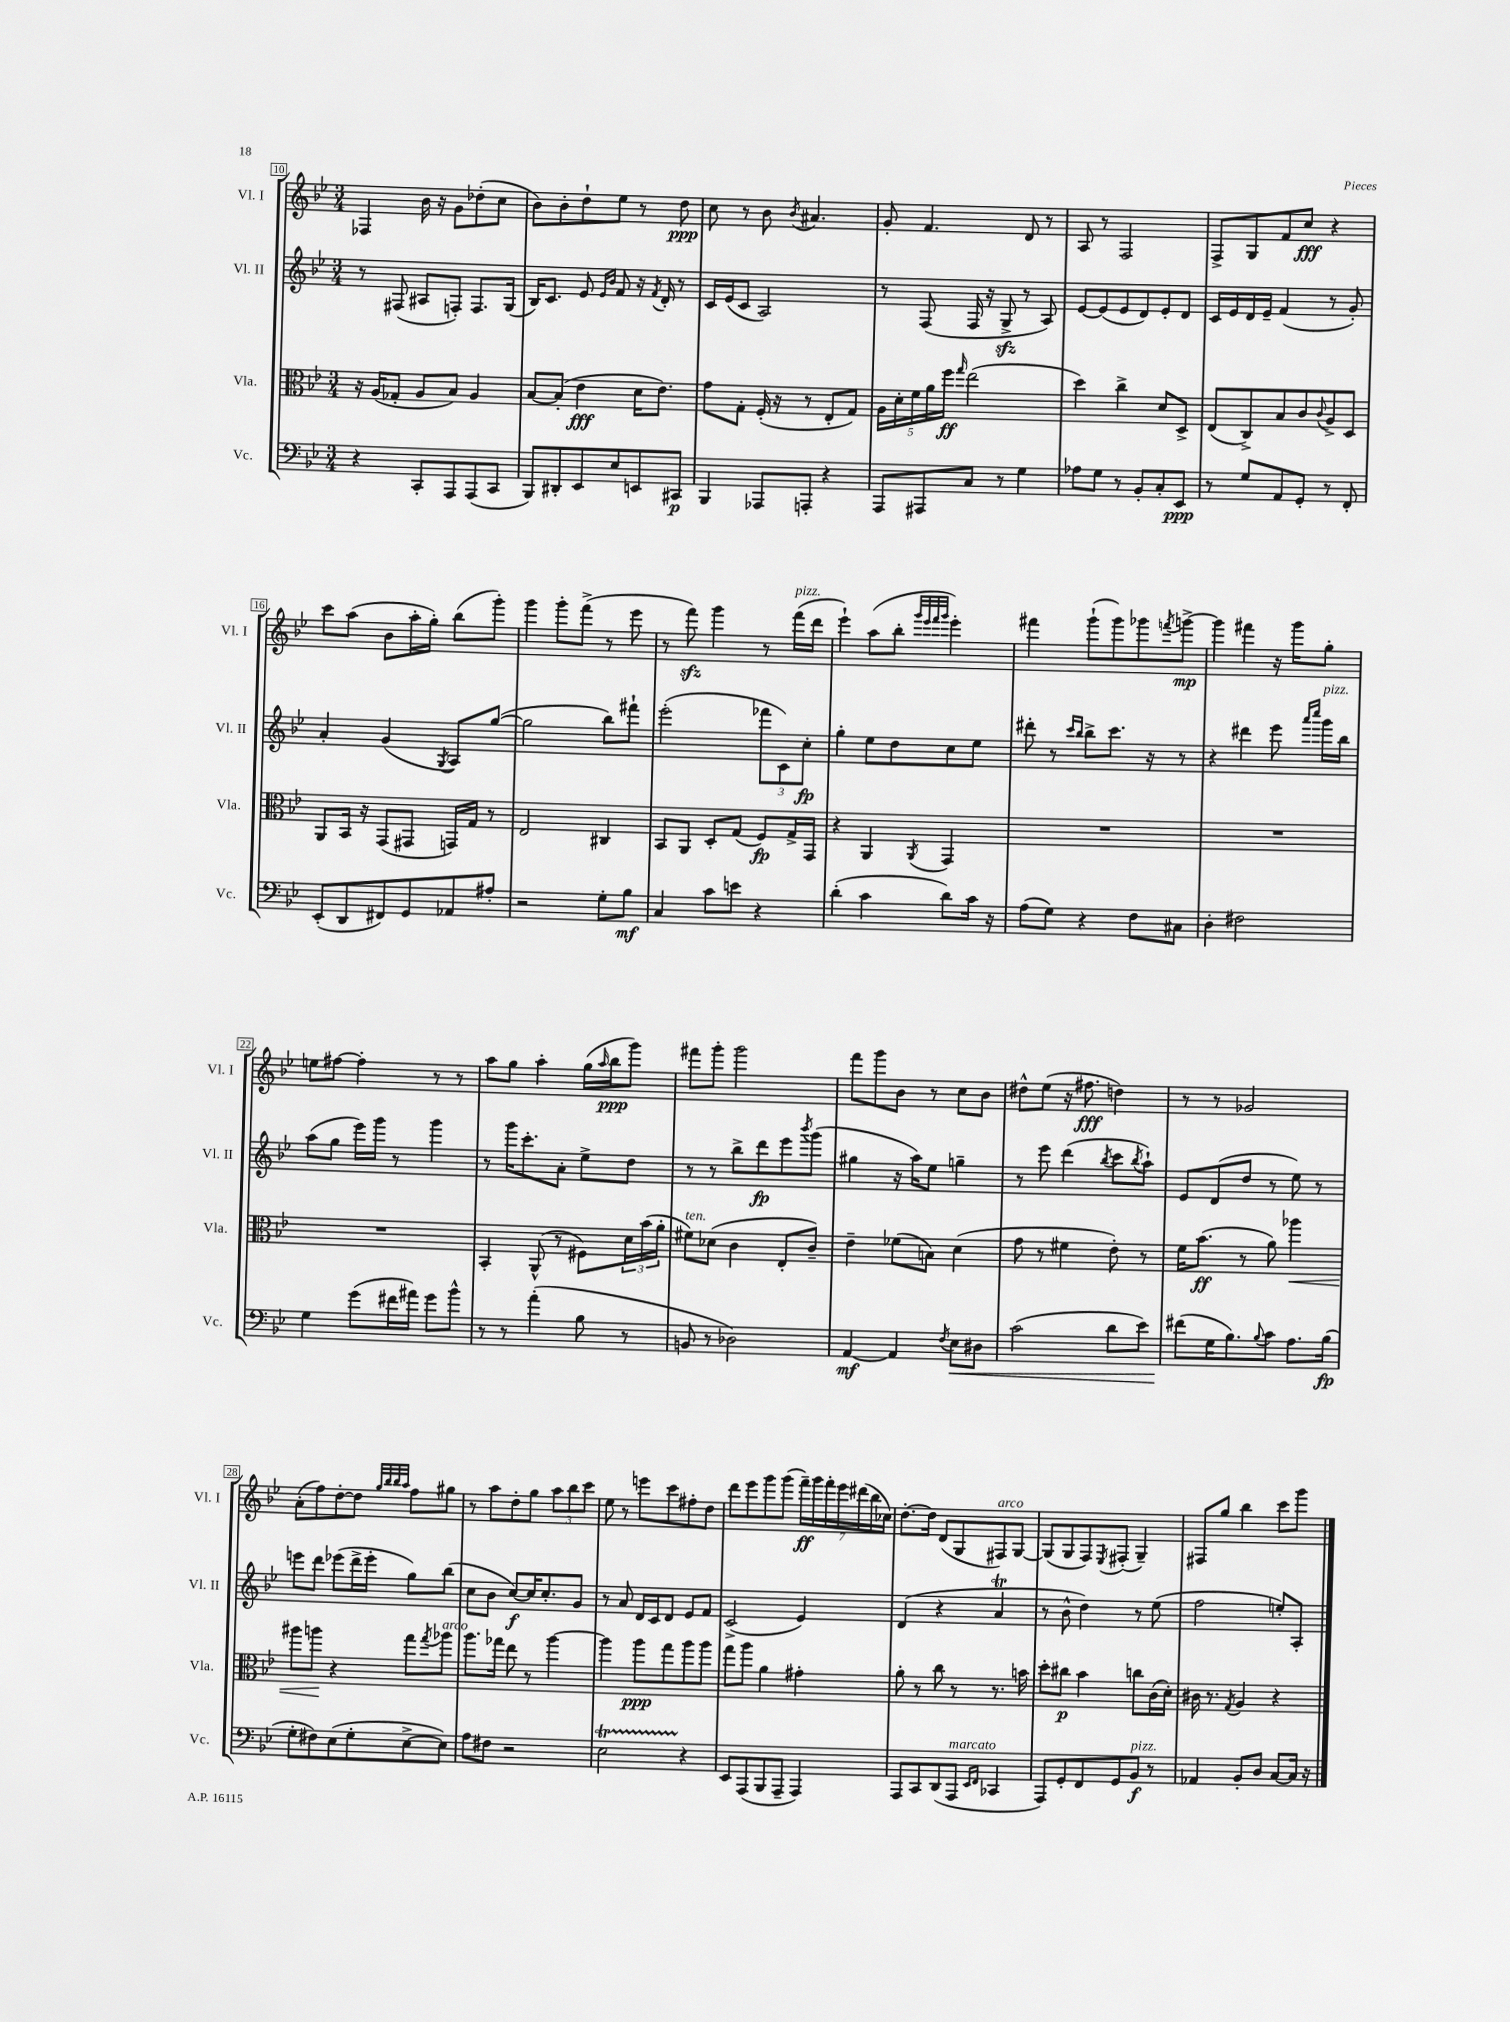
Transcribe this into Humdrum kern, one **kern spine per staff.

**kern	**dynam	**kern	**dynam	**kern	**dynam	**kern	**dynam
*part4	*part4	*part3	*part3	*part2	*part2	*part1	*part1
*staff4	*staff4	*staff3	*staff3	*staff2	*staff2	*staff1	*staff1
*I"Vc.	*	*I"Vla.	*	*I"Vl. II	*	*I"Vl. I	*
*I'Vc.	*	*I'Vla.	*	*I'Vl. II	*	*I'Vl. I	*
*clefF4	*	*clefC3	*	*clefG2	*	*clefG2	*
*k[b-e-]	*	*k[b-e-]	*	*k[b-e-]	*	*k[b-e-]	*
*M3/4	*	*M3/4	*	*M3/4	*	*M3/4	*
=10	=10	=10	=10	=10	=10	=10	=10
4r	.	16r	.	8r	.	4F-X/	.
.	.	(16A/KL	.	.	.	.	.
.	.	8G-X'/J	.	(8F#X/	.	.	.
8CC'/L	.	8A/L	.	8A#X/L	.	16b-\	.
.	.	.	.	.	.	16r	.
8AAA/	.	8B-/J)	.	8Fn'/J)	.	8g\L	.
(8AAA/	.	4A/	.	8.F/L	.	(8dd-X'\	.
8CC/J	.	.	.	.	.	8cc\J	.
.	.	.	.	(16G/Jk	.	.	.
=11	=11	=11	=11	=11	=11	=11	=11
8BBB-/L)	.	[8B-/L	.	16B-/KL)	.	8b-\L)	.
.	.	.	.	8.c/J	.	.	.
8DD#X'/	.	(8B-'/J]	.	.	.	8b-'\	.
8EE-/	.	4e-\	fff	8e-/	.	8dd`\	.
.	.	.	.	16qqe-/LL	.	.	.
.	.	.	.	16qqb-/JJ	.	.	.
8E-/	.	.	.	8f/	.	8ee-\J	.
8EEn/	.	16d\KL	.	16r	.	8r	.
.	.	.	.	8qf/	.	.	.
.	.	8.e-\J)	.	16d'/	.	.	.
8CC#X/J	p	.	.	8r	.	8dd\	ppp
=12	=12	=12	=12	=12	=12	=12	=12
4BBB-/	.	8g\L	.	16c/LL	.	8cc\	.
.	.	.	.	(16e-/J	.	.	.
.	.	8G'\J	.	8c/J	.	8r	.
8AAA-X/L	.	(16F'/	.	2A/)	.	8b-\	.
.	.	16r	.	.	.	.	.
.	.	.	.	.	.	8qb-/	.
8AAAn'/J	.	8r	.	.	.	4.a#X/	.
4r	.	8E-'/L	.	.	.	.	.
.	.	8G/J)	.	.	.	.	.
=13	=13	=13	=13	=13	=13	=13	=13
8AAA/L	.	20A\LL	.	8r	.	8g'/	.
.	.	20d'\	.	.	.	.	.
.	.	20f\	.	.	.	.	.
8AAA#X/	.	.	.	(8F/	.	4.f/	.
.	.	20a\	.	.	.	.	.
.	.	20ff\JJ	ff	.	.	.	.
.	.	16qqgg/	.	.	.	.	.
8C/J	.	(2ee-\	.	16F/	.	.	.
.	.	.	.	16r	.	.	.
8r	.	.	.	8Gzz^/	.	.	.
4G\	.	.	.	8r	.	8d/	.
.	.	.	.	8A/)	.	8r	.
=14	=14	=14	=14	=14	=14	=14	=14
8A-X\L	.	4dd\)	.	[8e-/L	.	8A/	.
8G\J	.	.	.	(8e-/]	.	8r	.
8r	.	4cc^\	.	8e-/	.	2F/	.
8BB-'/L	.	.	.	8d/)	.	.	.
8C'/	.	8d/L	.	8e-'/	.	.	.
8EE-/J	ppp	8D^/J	.	8d/J	.	.	.
=15	=15	=15	=15	=15	=15	=15	=15
8r	.	(8E-/L	.	16c/LL	.	8F^/L	.
.	.	.	.	16e-/	.	.	.
8G/L	.	8C^/)	.	16d/	.	8G/	.
.	.	.	.	16e-~/JJ	.	.	.
8AA/	.	8B-/	.	(4f/	.	8f/	.
8GG'/J	.	8c/	.	.	.	8cc/J	fff
.	.	8qqc/	.	.	.	.	.
8r	.	8A^/	.	8r	.	4r	.
8FF'/	.	8D/J	.	8g'/)	.	.	.
!!LO:LB:g=z
=16	=16	=16	=16	=16	=16	=16	=16
(8EE-'/L	.	8AA/L	.	4a'/	.	8ccc\L	.
8DD/	.	16BB-/Jk	.	.	.	(8aa\J	.
.	.	16r	.	.	.	.	.
8FF#X/)	.	(8GG/L	.	(4g/	.	8b-\L	.
8GG/	.	8GG#X/J	.	.	.	16aa'\L	.
.	.	.	.	.	.	16gg'\JJ)	.
.	.	.	.	8qG/	.	.	.
8AA-X/	.	16GGn/LL)	.	8A/L)	.	(8bb-\L	.
.	.	16G/JJ	.	.	.	.	.
8A#X'/J	.	8r	.	([8gg/J	.	8ggg'\J)	.
=17	=17	=17	=17	=17	=17	=17	=17
2r	.	2E-/	.	2gg\]	.	4ggg\	.
.	.	.	.	.	.	8ggg'\L	.
.	.	.	.	.	.	(8fff^\J	.
8G'\L	.	4C#X/	.	8bb-\L)	.	8r	.
8B-\J	mf	.	.	8fff#X`\J	.	8eee-\	.
=18	=18	=18	=18	=18	=18	=18	=18
4C/	.	8BB-/L	.	(2eee-'\	.	8r	.
.	.	8AA/J	.	.	.	8fffzz\)	.
8c\L	.	8D'/L	.	.	.	4ggg\	.
8en\J	.	(8G/J	.	.	.	.	.
4r	.	8F/L)	fp	12fff-X\L	.	8r	.
.	.	.	.	12c\)	.	.	.
!	!	!	!	!	!	!LO:TX:a:i:t=pizz.	!
.	.	16G^/L	.	.	.	(16fff\LL	.
.	.	.	.	12cc'\J	fp	.	.
.	.	16GG/JJ	.	.	.	16ddd\JJ	.
=19	=19	=19	=19	=19	=19	=19	=19
(4d'\	.	4r	.	4gg'\	.	4eee-`\)	.
4c\	.	4AA/	.	8ee-\L	.	(8aa\L	.
.	.	.	.	8dd\	.	8bb-'\J	.
.	.	.	.	.	.	32qqggg/LLL	.
.	.	.	.	.	.	32qqeee-/	.
.	.	.	.	.	.	32qqfff/	.
.	.	8qAA/	.	.	.	32qqggg/JJJ	.
8d\L)	.	4GG/	.	8cc\	.	4eee-'\)	.
16c\Jk	.	.	.	8ee-\J	.	.	.
16r	.	.	.	.	.	.	.
=20	=20	=20	=20	=20	=20	=20	=20
(8A\L	.	2.r	.	8ddd#X'\	.	4fff#X\	.
8G\J)	.	.	.	8r	.	.	.
.	.	.	.	16qqccc/LL	.	.	.
.	.	.	.	16qqbb-/JJ	.	.	.
4r	.	.	.	8bb-^\L	.	(8ggg`\L	.
.	.	.	.	8.ccc\J	.	8ggg\)	.
8F\L	.	.	.	.	.	8ggg-X\	.
.	.	.	.	16r	.	.	.
.	.	.	.	.	.	8qfffn/	.
8C#X\J	.	.	.	8r	.	[8gggn^\J	mp
=21	=21	=21	=21	=21	=21	=21	=21
4D'\	.	2.r	.	4r	.	4ggg\]	.
2F#X\	.	.	.	4ddd#X\	.	4fff#X\	.
.	.	.	.	8eee-\	.	16r	.
.	.	.	.	.	.	16ggg\KL	.
.	.	.	.	16qqaaa/LL	.	.	.
.	.	.	.	16qqcccc/JJ	.	.	.
!	!	!	!	!LO:TX:a:i:t=pizz.	!	!	!
.	.	.	.	16ggg\LL	.	8gg'\J	.
.	.	.	.	16bb-\JJ	.	.	.
!!LO:LB:g=z
=22	=22	=22	=22	=22	=22	=22	=22
4G\	.	2.r	.	(8aa\L	.	8een\L	.
.	.	.	.	8gg\J	.	[8ff#X\J	.
(8g\L	.	.	.	16eee-\LL)	.	4ff#'\]	.
.	.	.	.	16ggg\JJ	.	.	.
16f#X\L	.	.	.	8r	.	.	.
16a#X\JJ)	.	.	.	.	.	.	.
8g\L	.	.	.	4ggg\	.	8r	.
8b-^^\J	.	.	.	.	.	8r	.
=23	=23	=23	=23	=23	=23	=23	=23
8r	.	4BB-'/	.	8r	.	8aa\L	.
8r	.	.	.	16ggg\KL	.	8gg\J	.
.	.	.	.	8.ccc'\	.	.	.
(4a'\	.	(8AA^^/	.	.	.	4aa'\	.
.	.	8r	.	8a'\J	.	.	.
8B-\	.	8F#X\L)	.	8ee-^\L	.	(16gg\LL	.
.	.	.	.	.	.	16qqaa/	.
.	.	.	.	.	.	16bb-\J	ppp
8r	.	24d\L	.	8dd\J	.	8ggg\J)	.
.	.	(24b-\	.	.	.	.	.
.	.	24a'\JJ	.	.	.	.	.
=24	=24	=24	=24	=24	=24	=24	=24
!	!	!LO:TX:a:i:t=ten.	!	!	!	!	!
8BBn/	.	8f#X\L)	.	8r	.	8fff#X\L	.
8r	.	(8d-X\J	.	8r	.	8ggg'\J	.
2D-X\)	.	4c\	.	8bb-^\L	.	2ggg\	.
.	.	.	.	8ddd\	fp	.	.
.	.	8E-'/L	.	8eee-\	.	.	.
.	.	.	.	8qbbb-/	.	.	.
.	.	8c~/J)	.	(8ggg\J	.	.	.
=25	=25	=25	=25	=25	=25	=25	=25
[4AA/	mf	4e-~\	.	4gg#X\	.	8fff\L	.
.	.	.	.	.	.	8ggg\	.
4AA/]	.	(8f-X\L	.	16r	.	8b-\J	.
.	.	.	.	16aa\KL)	.	.	.
.	.	8Bn\J)	.	8ee-\J	.	8r	.
8qF/	.	.	.	.	.	.	.
!	!LO:HP:b	!	!	!	!	!	!
8E-\L	<	(4d\	.	4ggn~\	.	8cc\L	.
8D#X\J	.	.	.	.	.	8b-\J	.
=26	=26	=26	=26	=26	=26	=26	=26
(2c\	.	8g\	.	8r	.	8dd#X^^\L	.
.	.	8r	.	8eee-\	.	(8ee-\J	.
.	.	4f#X\	.	(4ddd\	.	16r	.
.	.	.	.	.	.	8.ff#X\	fff
.	.	.	.	8qbb-/	.	.	.
8d\L	.	8e-'\)	.	8ccc\L	.	4ddn\)	.
.	.	.	.	8qbb-/	.	.	.
8e-\J)	.	8r	.	8aa`\J)	.	.	.
=27	=27	=27	=27	=27	=27	=27	=27
(8f#X\L	.	16f\KL	.	8e-/L	.	8r	.
.	.	(8.b-\J	ff	.	.	.	.
16G\K	[	.	.	(8d/	.	8r	.
8.B-\)	.	.	.	.	.	.	.
.	.	8r	.	8dd/J	.	2g-X/	.
8qqB-/	.	.	.	.	.	.	.
8c\J	.	8a\)	.	8r	.	.	.
!	!	!	!LO:HP:b	!	!	!	!
8.A\L	.	4aa-X\	<	8ee-\)	.	.	.
.	.	.	.	8r	.	.	.
(16B-\Jk	fp	.	.	.	.	.	.
!!LO:LB:g=z
=28	=28	=28	=28	=28	=28	=28	=28
8G'\L	.	8aa#X\L	.	8eeen\L	.	(8a'\L	.
8F#X\)	.	8aan\J	.	8ddd\J	.	8ff\)	.
(8E-\	.	4r	[	(8eee-X\L	.	[8dd'\	.
8G'\	.	.	.	16ddd^\L	.	8dd\J]	.
.	.	.	.	16eee-'\JJ	.	.	.
.	.	.	.	.	.	32qqgg/LLL	.
.	.	.	.	.	.	32qqbb-/	.
.	.	.	.	.	.	32qqbb-/	.
.	.	.	.	.	.	32qqaa/JJJ	.
[8E-^\	.	8gg\L	.	8gg\L)	.	8ff\L	.
.	.	8qgg/	.	.	.	.	.
!	!	!LO:TX:a:i:t=arco	!	!	!	!	!
8E-\J])	.	8aa-X\J	.	(8bb-\J	.	8gg#X\J	.
=29	=29	=29	=29	=29	=29	=29	=29
8A\L	.	8.aa\L	.	8cc\L	.	8r	.
8F#X\J	.	.	.	8b-\J	.	8aa\L	.
.	.	16gg-X\Jk	.	.	.	.	.
2r	.	8ee-\	.	[8cc/L)	f	8dd'\	.
.	.	8r	.	16cc/K]	.	8gg\J	.
.	.	.	.	8.cc'/	.	.	.
.	.	[4aa\	.	.	.	12aa\L	.
.	.	.	.	.	.	12bb-\	.
.	.	.	.	8g/J	.	.	.
.	.	.	.	.	.	12ccc\J	.
=30	=30	=30	=30	=30	=30	=30	=30
2E-T\	.	4aa\]	.	8r	.	8ee-\	.
.	.	.	.	8a/	.	8r	.
.	.	8aa\L	ppp	16d/LL	.	8eeen\L	.
.	.	.	.	16c/J	.	.	.
.	.	8gg\	.	8d/J	.	8ccc\	.
4r	.	8aa\	.	8e-/L	.	8ff#X'\	.
.	.	8aa\J	.	8f/J	.	8dd\J	.
=31	=31	=31	=31	=31	=31	=31	=31
8EE-/L	.	8gg\L	.	(2c^/	.	8ddd\L	.
(8AAA/	.	8aa\J	.	.	.	8eee-\	.
8BBB-/	.	4a\	.	.	.	8ggg\	.
8AAA~/J	.	.	.	.	.	(8ggg\J	.
4AAA/)	.	4g#X'\	.	4e-/)	.	28fff~\LL)	ff
.	.	.	.	.	.	28ggg\	.
.	.	.	.	.	.	28fff'\	.
.	.	.	.	.	.	28eee-\	.
.	.	.	.	.	.	(28ddd#X\	.
.	.	.	.	.	.	28bb-\	.
.	.	.	.	.	.	28cc-X\JJ)	.
=32	=32	=32	=32	=32	=32	=32	=32
8AAA/L	.	8a'\	.	(4d/	.	[8.dd'\L	.
8CC/	.	8r	.	.	.	.	.
.	.	.	.	.	.	16dd\Jk]	.
(8DD/	.	8cc\	.	4r	.	(8d/L	.
!LO:TX:a:i:t=marcato	!	!	!	!	!	!	!
8AAA/J	.	8r	.	.	.	8G/	.
16qqEE-/LL	.	.	.	.	.	.	.
16qqFF/JJ	.	.	.	.	.	.	.
!	!	!	!	!	!	!LO:TX:a:i:t=arco	!
4CC-X/	.	8.r	.	4at/	.	8F#X/)	.
.	.	.	.	.	.	[8G/J	.
.	.	16bn\	.	.	.	.	.
=33	=33	=33	=33	=33	=33	=33	=33
8AAA/L)	.	8dd'\L	.	8r	.	(8G/L]	.
8GG'/	.	8cc#X\J	p	8b-^^\	.	8G/	.
8FF/	.	4b-\	.	4dd\)	.	8F/)	.
.	.	.	.	.	.	8qE-/	.
8GG/	.	.	.	.	.	(8F#X'/J	.
!LO:TX:a:i:t=pizz.	!	!	!	!	!	!	!
8BB-/J	f	8ccn\L	.	8r	.	4G~/)	.
8r	.	(16c\L	.	(8ee-\	.	.	.
.	.	16d'\JJ)	.	.	.	.	.
=34	=34	=34	=34	=34	=34	=34	=34
4AA-X/	.	16c#X\	.	2ff\	.	8F#X/L	.
.	.	8.r	.	.	.	.	.
.	.	.	.	.	.	8gg/J	.
.	.	8qG/	.	.	.	.	.
8BB-'/L	.	4A/	.	.	.	4bb-\	.
8D/J	.	.	.	.	.	.	.
[8C/L	.	4r	.	8een'/L)	.	8ccc\L	.
16C/Jk]	.	.	.	8A'/J	.	8ggg\J	.
16r	.	.	.	.	.	.	.
==	==	==	==	==	==	==	==
*-	*-	*-	*-	*-	*-	*-	*-
